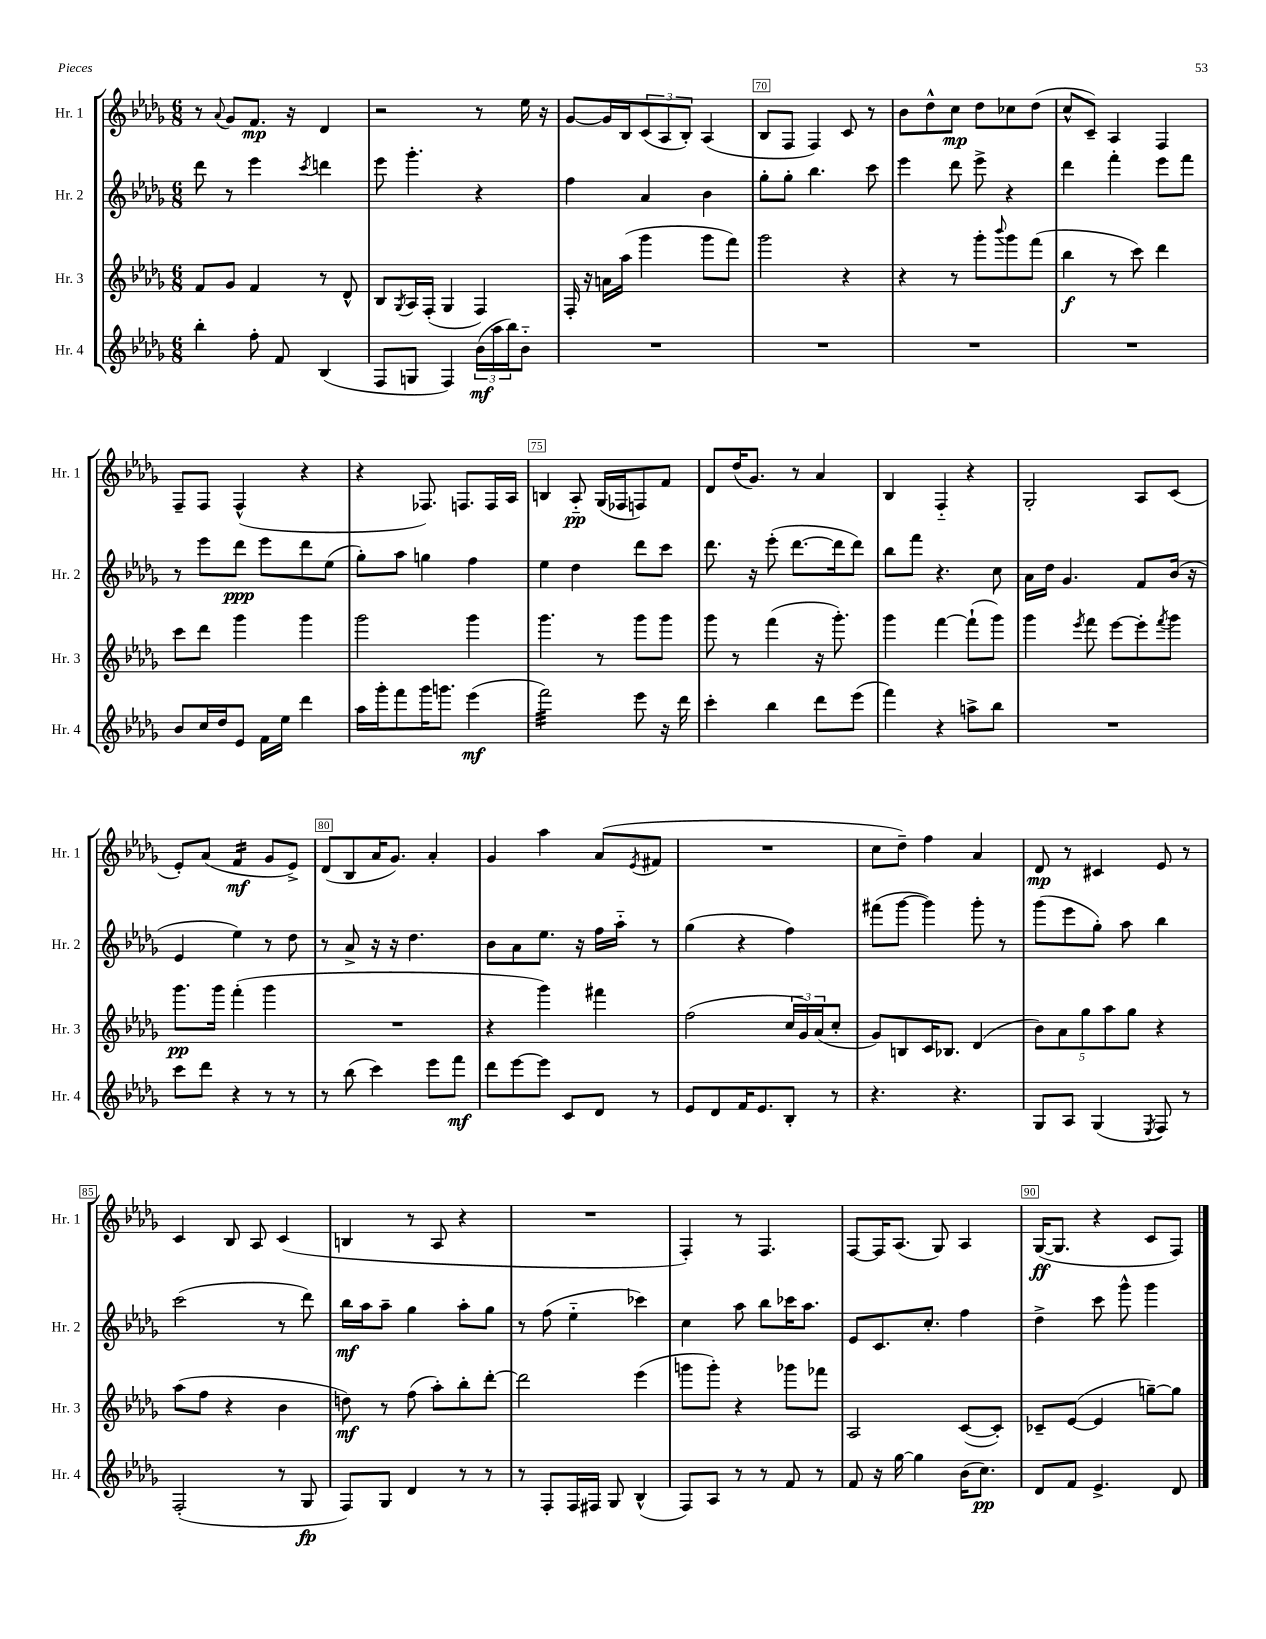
<<
\new StaffGroup <<
\new Staff = "s0" \with { instrumentName = "Hr. 1" shortInstrumentName = "Hr. 1" } {
    \clef treble \key des \major \numericTimeSignature \time 6/8
    r8 \appoggiatura { aes'8 } ges'8 f'8.\mp r16 des'4 |
    r2 r8 ees''16 r16 |
    ges'8~ ges'16 bes16 \tuplet 3/2 { c'8( aes8 bes8-.) } aes4( |
    bes8 f8 f4) c'8 r8 |
    bes'8 des''8-^ c''8\mp des''8 ces''8 des''8( |
    c''8-^ c'8--) aes4 f4 |
    f8-- f8 f4-^( r4 |
    r4 fes8.) f8. f16 aes16 |
    b4 aes8-_\pp ges16( fes16 f8) f'8 |
    des'8 des''16( ges'8.) r8 aes'4 |
    bes4 f4-_ r4 |
    ges2-. aes8 c'8( |
    ees'8-.) aes'8( f'4:16\mf ges'8 ees'8->) |
    des'8( bes8 aes'16 ges'8.) aes'4-. |
    ges'4 aes''4 aes'8( \acciaccatura { ees'8 } fis'8 |
    R2. |
    c''8 des''8--) f''4 aes'4 |
    des'8\mp r8 cis'4 ees'8 r8 |
    c'4 bes8 aes8 c'4( |
    b4 r8 aes8 r4 |
    R2. |
    f4-.) r8 f4. |
    f8~ f16 aes8.( ges8) aes4 |
    ges16~\ff( ges8. r4 c'8 f8) \bar "|." |
}
\new Staff = "s1" \with { instrumentName = "Hr. 2" shortInstrumentName = "Hr. 2" } {
    \clef treble \key des \major \numericTimeSignature \time 6/8
    des'''8 r8 ees'''4 \acciaccatura { c'''8 } d'''4 |
    ees'''8 ges'''4.-. r4 |
    f''4 aes'4 bes'4 |
    ges''8-. ges''8-. bes''4. c'''8 |
    ees'''4 des'''8 ees'''8-> r4 |
    des'''4 f'''4-. ees'''8 f'''8 |
    r8 ees'''8 des'''8\ppp ees'''8 des'''8 ees''8( |
    ges''8-.) aes''8 g''4 f''4 |
    ees''4 des''4 des'''8 c'''8 |
    des'''8. r16 ees'''8-.( des'''8.~ des'''16 des'''8) |
    bes''8 f'''8 r4. c''8 |
    aes'16 des''16 ges'4. f'8 bes'16( r16 |
    ees'4 ees''4) r8 des''8 |
    r8 aes'8-> r16 r16 des''4. |
    bes'8 aes'8 ees''8. r16 f''16 aes''16-_ r8 |
    ges''4( r4 f''4) |
    fis'''8( ges'''8~ ges'''4) ges'''8-. r8 |
    ges'''8( ees'''8 ges''8-.) aes''8 bes''4 |
    c'''2( r8 des'''8) |
    bes''16\mf aes''16 aes''8-- ges''4 aes''8-. ges''8 |
    r8 f''8( ees''4-_ ces'''4) |
    c''4 aes''8 bes''8 ces'''16 aes''8. |
    ees'8 c'8. c''8.-. f''4 |
    des''4-> c'''8 ges'''8-^ ges'''4 \bar "|." |
}
\new Staff = "s2" \with { instrumentName = "Hr. 3" shortInstrumentName = "Hr. 3" } {
    \clef treble \key des \major \numericTimeSignature \time 6/8
    f'8 ges'8 f'4 r8 des'8-^ |
    bes8 \acciaccatura { ges8 } aes16 f16-.( ges4 f4) |
    f16-. r16 a'16 aes''16( ges'''4 ges'''8 f'''8) |
    ges'''2 r4 |
    r4 r8 ges'''8-. \appoggiatura { bes'''8 } ges'''8 f'''8( |
    bes''4\f r8 c'''8) des'''4 |
    c'''8 des'''8 ges'''4 ges'''4 |
    ges'''2 ges'''4 |
    ges'''4. r8 ges'''8 ges'''8 |
    ges'''8 r8 f'''4( r16 ges'''8.-.) |
    ges'''4 f'''4~ f'''8-!( ges'''8) |
    ges'''4 \acciaccatura { ees'''8 } f'''8 ees'''8~ ees'''8-. \acciaccatura { f'''8 } ges'''8 |
    ges'''8.\pp ges'''16 f'''4-.( ges'''4 |
    R2. |
    r4 ges'''4) fis'''4 |
    f''2( \tuplet 3/2 { c''16 ges'16) aes'16( } c''8-. |
    ges'8) b8 c'16 bes8. des'4( |
    \tuplet 5/4 { bes'8) aes'8 ges''8 aes''8 ges''8 } r4 |
    aes''8( f''8 r4 bes'4 |
    d''8\mf) r8 f''8( aes''8-.) bes''8-. des'''8~-. |
    des'''2 ees'''4( |
    g'''8 g'''8-.) r4 ges'''8 fes'''8 |
    aes2 c'8~( c'8-.) |
    ces'8-- ees'8~( ees'4 g''8~--) g''8 \bar "|." |
}
\new Staff = "s3" \with { instrumentName = "Hr. 4" shortInstrumentName = "Hr. 4" } {
    \clef treble \key des \major \numericTimeSignature \time 6/8
    bes''4-. f''8-. f'8 bes4( |
    f8 g8 f4) \tuplet 3/2 { bes'16\mf( aes''16 bes''16) } bes'8-_ |
    R2. |
    R2. |
    R2. |
    R2. |
    bes'8 c''16 des''16 ees'8 f'16 ees''16 des'''4 |
    aes''16 ges'''16-. f'''8 ges'''16 g'''8. ees'''4\mf( |
    f'''2:32) ees'''8 r16 des'''16 |
    c'''4-. bes''4 des'''8 ees'''8( |
    f'''4) r4 a''8-> bes''8 |
    R2. |
    c'''8 des'''8 r4 r8 r8 |
    r8 bes''8( c'''4) ees'''8 f'''8\mf |
    des'''8 ees'''8~ ees'''8 c'8 des'8 r8 |
    ees'8 des'8 f'16 ees'8. bes8-. r8 |
    r4. r4. |
    ges8 aes8 ges4( \acciaccatura { ees8 } f8) r8 |
    f2-.( r8 ges8\fp |
    f8) ges8 des'4 r8 r8 |
    r8 f8-. f16 fis16 ges8 bes4-^( |
    f8) aes8 r8 r8 f'8 r8 |
    f'8 r16 ges''16~ ges''4 bes'16( c''8.\pp) |
    des'8 f'8 ees'4.-> des'8 \bar "|." |
}
>>
>>
\layout { \context { \Score currentBarNumber = #67 \override BarNumber.break-visibility = ##(#f #t #t) barNumberVisibility = #(every-nth-bar-number-visible 5) \override BarNumber.stencil = #(make-stencil-boxer 0.1 0.3 ly:text-interface::print) } }
